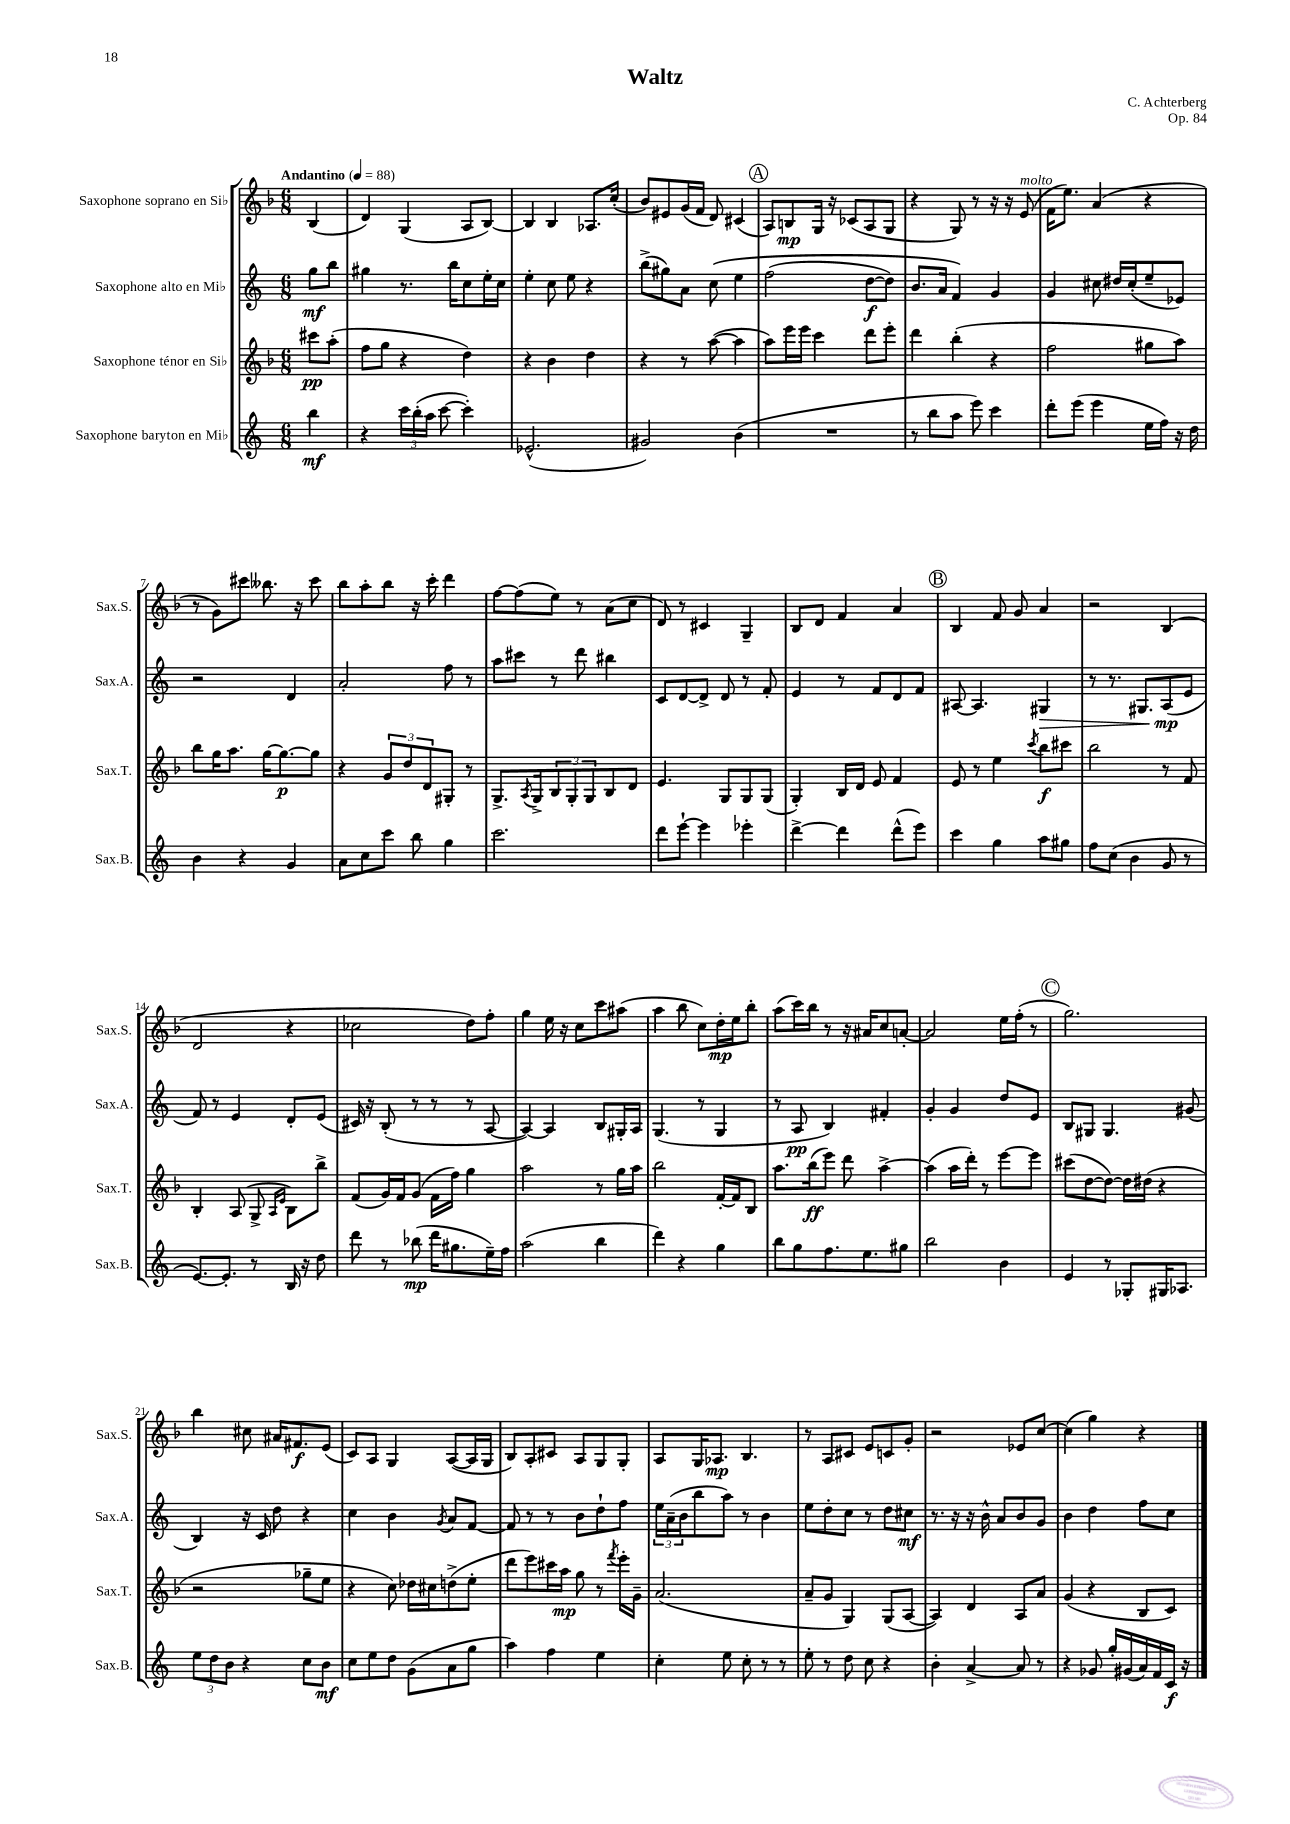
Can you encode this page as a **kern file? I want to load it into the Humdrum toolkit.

**kern	**kern	**kern	**kern
*staff4	*staff3	*staff2	*staff1
*clefG2	*clefG2	*clefG2	*clefG2
*k[]	*k[b-]	*k[]	*k[b-]
*M6/8	*M6/8	*M6/8	*M6/8
*MM88	*MM88	*MM88	*MM88
4bb	8ccc#	8gg	(4B-
.	(8aa'	8bb	.
=	=	=	=
4r	8ff	4gg#	4d)
.	8gg	.	.
24ccc	4r	8.r	(4G
(24bb'	.	.	.
24aa	.	.	.
[8ccc	.	.	.
.	.	16bb	.
4ccc'])	4dd)	8cc	8A
.	.	16ee'	[8B-)
.	.	16cc	.
=	=	=	=
(2.e-^^	4r	4ee'	4B-]
.	4b-	8cc	4B-
.	.	8ee	.
.	4dd	4r	8.A-
.	.	.	(16cc'
=	=	=	=
2g#)	4r	(8bb^	8b-)
.	.	8gg#)	8e#
.	8r	8a	(16g
.	.	.	16f
.	([8aa	&(8cc	8d)
(4b	4aa]	4ee	(4c#
=	=	=	=
2.r	8aa)	(2ff	8A)
.	16eee	.	8B
.	16eee	.	.
.	4ccc	.	16G
.	.	.	16r
.	.	.	(8c-
.	8ddd	[8dd	8A
.	8eee'	8dd])	8G
=	=	=	=
8r	4ddd	8.b	4r
8bb	.	.	.
.	.	16a	.
8aa	(4bb-'	4f&)	8G)
8eee)	.	.	8r
4ccc	4r	4g	16r
.	.	.	16r
.	.	.	(8e
=	=	=	=
8ddd'	2ff	4g	16f
.	.	.	8.ee)
(8eee	.	.	.
4eee	.	8cc#	(4a
.	.	16dd#	.
.	.	(16cc#'	.
16ee	8gg#	8ee~	4r
16ff)	.	.	.
16r	8aa)	8e-)	.
16dd	.	.	.
=	=	=	=
4b	8bb-	2r	8r
.	16gg	.	8g)
.	8.aa	.	.
4r	.	.	8ccc#
.	[16gg	.	8.bb--
.	8.gg_	.	.
4g	.	4d	.
.	.	.	16r
.	8gg]	.	8ccc#
=	=	=	=
8a	4r	2a'	8bb-
8cc	.	.	8aa'
8ccc	12g	.	8bb-
.	12dd	.	.
8bb	.	.	16r
.	12d	.	.
.	.	.	16ccc'
4gg	8G#'	8ff	4ddd
.	8r	8r	.
=	=	=	=
2.ccc	8.G^	8aa	[8ff
.	.	8ccc#	(8ff]
.	8qA	.	.
.	16G^	.	.
.	12B-	8r	8ee)
.	12G'	.	.
.	.	8ddd	8r
.	12G	.	.
.	8B-	4bb#	(8a
.	8d	.	8cc
=	=	=	=
8ddd	4.e	8c	8d)
[8eee`	.	[8d	8r
4eee]	.	8d^]	4c#
.	8G	8d	.
4eee-'	8G	8r	4G~
.	(8G	8f'	.
=	=	=	=
[4ddd^	4G')	4e	8B-
.	.	.	8d
4ddd]	16B-	8r	4f
.	16d	.	.
.	8e	8f	.
(8ddd^^	4f	8d	4a
8eee)	.	8f	.
=	=	=	=
4ccc	8e	[8A#	4B-
.	8r	4.A#]	.
4gg	4ee	.	8f
.	.	.	8g
.	8qccc	.	.
8aa	8bb-	4G#	4a
8gg#	8ccc#	.	.
=	=	=	=
8ff	2bb-	8r	2r
(8cc	.	8.r	.
4b	.	.	.
.	.	8.G#	.
8g	8r	(8A	(4B-
8r	8f	8e	.
=	=	=	=
[8.e)	4B-'	8f)	2d
.	.	8r	.
8.e']	.	.	.
.	(8A	4e	.
8r	8G^	.	.
.	16qqA	.	.
.	16qqe	.	.
16B	8B-)	8d'	4r
16r	.	.	.
8dd	8bb-^	(8e	.
=	=	=	=
8ddd	(8f	16c#)	2cc-
.	.	16r	.
8r	16g)	(8B'	.
.	16f	.	.
(8bb-	(8g	8r	.
16ddd	16f	8r	.
8.gg#	16ff)	.	.
.	4gg	8r	8dd)
16ee~)	.	[8A	8ff'
16ff	.	.	.
=	=	=	=
(2aa	2aa	4A_)	4gg
.	.	4A]	16ee
.	.	.	16r
.	.	.	8cc
4bb	8r	8B	8ccc
.	16gg	16G#'	(8aa#
.	16aa	16A	.
=	=	=	=
4ddd)	2bb-	(4.G	4aa
4r	.	.	8bb-
.	.	8r	8cc)
4gg	[16f'	4G	16dd'
.	16f]	.	16ee
.	8B-	.	8bb-'
=	=	=	=
8bb	8.aa	8r	(8aa
8gg	.	8A	16ccc)
.	(16bb-	.	16bb-
8.ff	8eee)	4B)	8r
.	8ddd	.	16r
8.ee	.	.	16a#
.	[4aa^	4f#'	8cc
8gg#	.	.	[8a'
=	=	=	=
2bb	(4aa]	4g'	2a]
.	16aa	4g	.
.	16ddd')	.	.
.	8r	.	.
4b	[8eee	8dd	16ee
.	.	.	(16ff'
.	8eee]	8e	8r
=	=	=	=
4e	(8ccc#	8B	2.gg)
.	[8dd	8G#	.
8r	8dd_)	4.G#	.
8G-'	16dd]	.	.
.	(16dd#	.	.
16G#	4r	.	.
8.A-	.	.	.
.	.	(8g#	.
=	=	=	=
12ee	2r	4B)	4bb-
12dd	.	.	.
12b	.	.	.
4r	.	16r	8cc#
.	.	16c	.
.	.	8dd	16a#
.	.	.	8.f#
8cc	8gg-~	4r	.
8b	8ee	.	(8e
=	=	=	=
8cc	4r	4cc	8c)
8ee	.	.	8A
8dd	8cc)	4b	4G
(8g	16dd-	.	.
.	16cc#	.	.
.	.	8qg	.
8a	(8dd^	8a	([8A
8gg	8ee'	[8f	16A]
.	.	.	16G
=	=	=	=
4aa)	8ddd	8f]	8B-)
.	8eee)	8r	8A'
4ff	16ccc#	8r	8c#
.	16aa	.	.
.	8gg	8b	8A
4ee	8r	8dd`	8G
.	8qfff	.	.
.	16eee'	8ff	8G'
.	16g~	.	.
=	=	=	=
4cc'	(2.a	24ee	8A
.	.	(24a~	.
.	.	24b	.
.	.	8bb	16G
.	.	.	8.A-
8ee	.	8aa)	.
8cc'	.	8r	4.B-
8r	.	4b	.
8r	.	.	.
=	=	=	=
8ee'	8a~	8ee	8r
8r	8g	8dd'	8A
8dd	4G)	8cc	8c#
8cc	.	8r	8e
4r	(8G	8dd	8c
.	[8A	8cc#	8g'
=	=	=	=
4b'	4A])	8.r	2r
.	.	16r	.
[4a^	4d	16r	.
.	.	16b^^	.
.	.	8a	.
8a]	8A	8b	8e-
8r	8a	8g	[8cc
=	=	=	=
4r	(4g	4b	(4cc]
8g-	4r	4dd	4gg)
16gg'	.	.	.
(16g#	.	.	.
16a)	8B-	8ff	4r
16f	.	.	.
16c	8c)	8cc	.
16r	.	.	.
==	==	==	==
*-	*-	*-	*-
